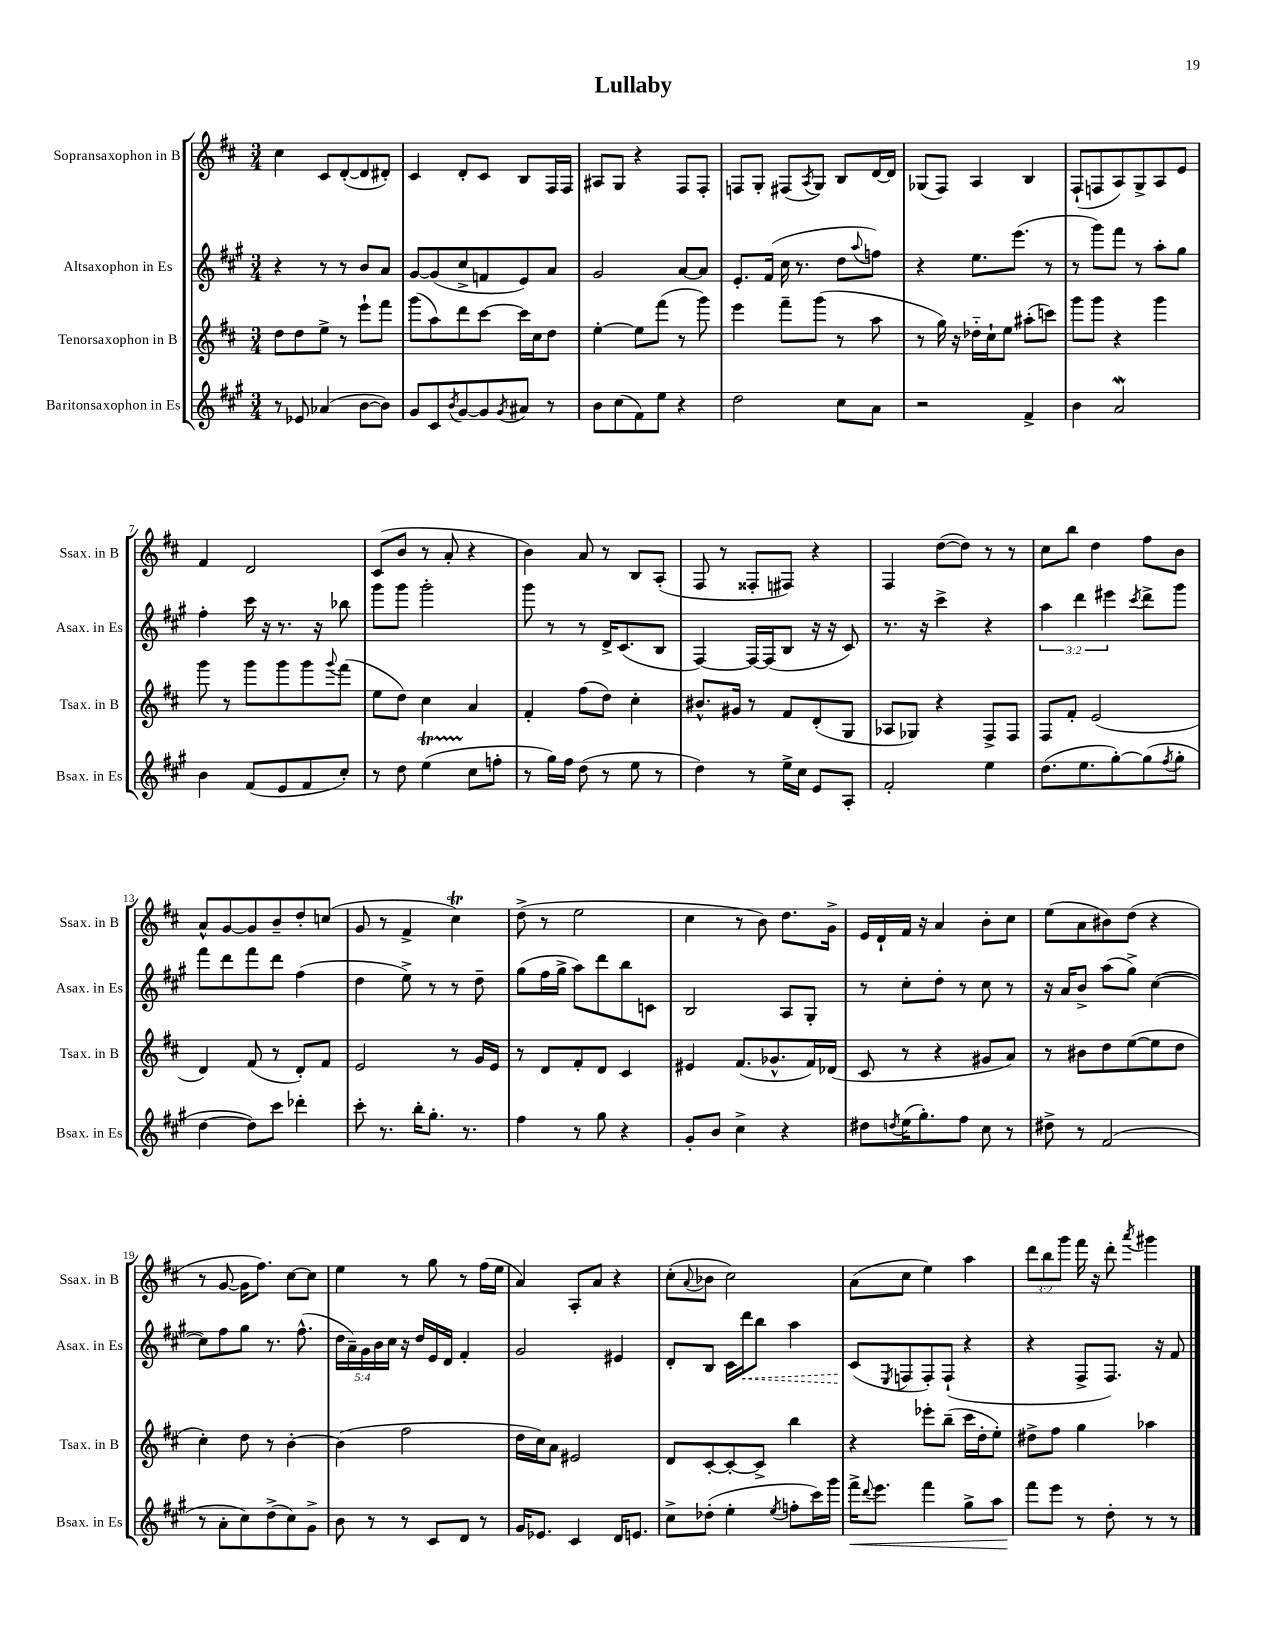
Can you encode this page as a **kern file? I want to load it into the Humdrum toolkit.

**kern	**kern	**kern	**kern
*staff4	*staff3	*staff2	*staff1
*clefG2	*clefG2	*clefG2	*clefG2
*k[f#c#g#]	*k[f#c#]	*k[f#c#g#]	*k[f#c#]
*M3/4	*M3/4	*M3/4	*M3/4
8r	8dd\L	4r	4cc#\
8e-/	8dd\	.	.
(4a-/	8ee^\J	8r	8c#/L
.	8r	8r	([8d'/
[8b\L	8eee`\L	8b/L	8d/]
8b\]J)	8fff#\J	8a/J	8d#'/J)
=	=	=	=
8g#/L	(8ggg\L	[8g#/L	4c#/
8c#/	8aa\)	(8g#/]	.
8qb/	.	.	.
[8g#/	8ddd\	8cc#^/	8d'/L
8g#/]	[8ccc#\J	8f/	8c#/J
8qg#/	.	.	.
8a#/J	16ccc#\]LL	8e/)	8B/L
.	16cc#\J	.	.
8r	8dd\J	8a/J	16F#/L
.	.	.	16F#/JJ
=	=	=	=
8b\L	[4ee'\	2g#/	8A#/L
(8cc#\	.	.	8G/J
8f#\)	8ee\]L	.	4r
8ee\J	(8fff#\J	.	.
4r	8r	[8a/L	8F#/L
.	8ggg\)	8a/]J	8F#'/J
=	=	=	=
2dd\	4eee\	8.e'/L	8F/L
.	.	.	8G'/J
.	.	(16f#/Jk	.
.	8fff#~\L	16cc#\	(8F#/L
.	.	8.r	.
.	.	.	8qA/
.	(8ggg\J	.	8G/J)
8cc#\L	8r	8dd\L	8B/L
.	.	8qqaa/	.
8a\J	8aa\	8ff\J)	[16d/L
.	.	.	16d/]JJ
=	=	=	=
2r	8r	4r	(8G-/L
.	16gg\)	.	8F#/J)
.	16r	.	.
.	16dd-'~\LL	8.ee\L	4A/
.	16cc#`\J	.	.
.	8ee\J	.	.
.	.	(8.eee\J	.
4f#^/	(8aa#'\L	.	4B/
.	8ccc\J)	8r	.
=	=	=	=
4b\	8ggg\L	8r	(8F#`/L
.	8ggg\J	8ggg#\L)	8F/
2a/	4r	8fff#\J	8A/)
.	.	8r	8G^/
.	4ggg\	8aa'\L	8A/
.	.	8gg#\J	8e/J
=	=	=	=
4b\	8ggg\	4ff#'\	4f#/
.	8r	.	.
(8f#/L	8ggg\L	16ccc#\	2d/
.	.	16r	.
8e/	8ggg\	8.r	.
8f#/	8ggg\	.	.
.	.	16r	.
.	8qqggg/	.	.
8cc#'/J)	(8fff#\J	8bb-\	.
=	=	=	=
8r	8ee\L	8ggg#\L	(8c#/L
8dd\	8dd\J)	8ggg#\J	8b/J
(4ee\	4cc#\	2ggg#'\	8r
.	.	.	8a'/
8cc#\L	4a/	.	4r
8ff'\J	.	.	.
=	=	=	=
8r	4f#'/	8ggg#\	4b\)
16gg#\LL)	.	8r	.
16ff#\JJ	.	.	.
(8dd\	(8ff#\L	8r	8a/
8r	8dd\J)	16d^/LK	8r
.	.	(8.c#/	.
8ee\	4cc#'\	.	8B/L
8r	.	8B/J	(8A'/J
=	=	=	=
4dd\)	8.b#^^/L	[4F#/)	8F#/
.	.	.	8r
.	16g#/Jk	.	.
8r	8r	16F#/_LL	8F##'/L
.	.	(16F#/]J	.
16ee^\LL	8f#/L	8B/J	8F#/J)
16cc#\JJ	.	.	.
8e/L	(8d'/	16r	4r
.	.	16r	.
8A'/J	8G/J	8c#/)	.
=	=	=	=
2f#'/	8A-/L	8.r	4F#/
.	8G-/J)	.	.
.	.	16r	.
.	4r	4ccc#^\	([8dd\L
.	.	.	8dd\]J)
4ee\	8F#^/L	4r	8r
.	8F#/J	.	8r
=	=	=	=
(8.dd\L	8F#/L	6aa\	8cc#\L
.	8f#'/J	.	8bb\J
.	.	6ddd\	.
8.ee\	.	.	.
.	(2e/	.	4dd\
.	.	6eee#\	.
[8gg#'\)	.	.	.
.	.	8qccc#/	.
(8gg#\]	.	8ddd^\L	8ff#\L
8qff#/	.	.	.
8gg#'\J	.	8ggg#\J	8b\J
=	=	=	=
[4dd\	4d/)	8fff#\L	8a^^/L
.	.	8ddd\	[8g/
8dd\]L)	(8f#/	8fff#\	8g/]
8ccc#\J	8r	8ddd\J	8b~/
4ddd-'\	8d'/L)	(4ff#\	8dd'/
.	8f#/J	.	(8cc/J
=	=	=	=
8ccc#'\	2e/	4dd\	8g/
8.r	.	.	8r
.	.	8ee^\)	4f#^/
16bb'\LK	.	.	.
8.gg#'\J	.	8r	.
.	8r	8r	4cc#\)
8.r	.	.	.
.	16g/LL	8dd~\	.
.	16e/JJ	.	.
=	=	=	=
4ff#\	8r	(8gg#\L	(8dd^\
.	8d/L	16ff#\L	8r
.	.	16gg#^\JJ	.
8r	8f#'/	8aa\L)	2ee\
8gg#\	8d/J	8ddd\	.
4r	4c#/	8bb\	.
.	.	8c\J	.
=	=	=	=
8g#'/L	4e#/	2B/	4cc#\
8b/J	.	.	.
4cc#^\	(8.f#/L	.	8r
.	.	.	8b\)
.	8.g-^^/	.	.
4r	.	8A/L	8.dd\L
.	16f#/L)	8G#'/J	.
.	(16d-/JJ	.	16g^\Jk
=	=	=	=
8dd#\L	8c#/	8r	16e/LL
.	.	.	16d`/
8qdd/	.	.	.
(16ee\K	8r	8cc#'\L	16f#/JJ
8.gg#'\)	.	.	16r
.	4r	8dd'\J	4a/
8ff#\J	.	8r	.
8cc#\	8g#/L	8cc#\	8b'\L
8r	8a/J)	8r	8cc#\J
=	=	=	=
8dd#^\	8r	16r	(8ee\L
.	.	16a/LK	.
8r	8b#\L	8b^/J	8a\
(2f#/	8dd\	(8aa\L	8b#\)
.	([8ee\	8gg#^\J)	(8dd\J
.	8ee\]	([4cc#\	4r
.	8dd\J	.	.
=	=	=	=
8r	4cc#'\)	8cc#\]L)	8r
8a'\L	.	8ff#\	[8g/
8cc#\)	8dd\	8gg#\J	16g\]LK
.	.	.	8.ff#\J)
(8dd^\	8r	8.r	.
8cc#\)	[4b'\	.	[8cc#\L
.	.	(8.ff#^^\	.
8g#^\J	.	.	8cc#\]J
=	=	=	=
8b\	(4b\]	20dd\LL	4ee\
.	.	20a~\)	.
.	.	20g#\	.
8r	.	.	.
.	.	20b\	.
.	.	20cc#\JJ	.
8r	2ff#\	16r	8r
.	.	16dd/LL	.
8c#/L	.	16e/	8gg\
.	.	16d/JJ	.
8d/J	.	4f#'/	8r
8r	.	.	(16ff#\LL
.	.	.	16ee\JJ
=	=	=	=
16g#/LK	16dd\LL	2g#/	4a/)
8.e-/J	16cc#\J)	.	.
.	8a\J	.	.
4c#/	2e#/	.	8A'/L
.	.	.	8a/J
16d/LK	.	4e#/	4r
8.e/J	.	.	.
=	=	=	=
8cc#^\L	8d/L	8d'/L	(8cc#'\L
.	.	.	8qqa/
(8dd-'\J	[8c#'/	8B/J	8b-\J
4ee'\	8c#'/_	16c#\LL	2cc#\)
.	.	16ddd\J	.
.	8c#^/]J	8bb\J	.
8qee/	.	.	.
8ff'\L	4bb\	4aa\	.
16ccc#\L)	.	.	.
16ggg#\JJ	.	.	.
=	=	=	=
16fff#^\LK	4r	(8c#/L	(8a\L
8qqddd/	.	.	.
8.eee\J	.	.	.
.	.	8qE/	.
.	.	8F/	8cc#\J
4fff#\	8eee-'\L	8F'/)	4ee\)
.	(8bb~\J	(8F`/J	.
8gg#^\L	16ccc#\LL	4r	4aa\
.	16dd'\J	.	.
8aa\J	8ee'\J)	.	.
=	=	=	=
8fff#\L	8dd#^\L	4r	12ddd\L
.	.	.	12bb\
8eee\J	8ff#\J	.	.
.	.	.	12ggg\J
8r	4gg\	8F#^/L	16fff#\
.	.	.	16r
8dd'\	.	8.F#/J)	8ddd'\
.	.	.	8qaaa/
8r	4aa-\	.	4ggg#\
.	.	16r	.
8r	.	8f#/	.
==	==	==	==
*-	*-	*-	*-
